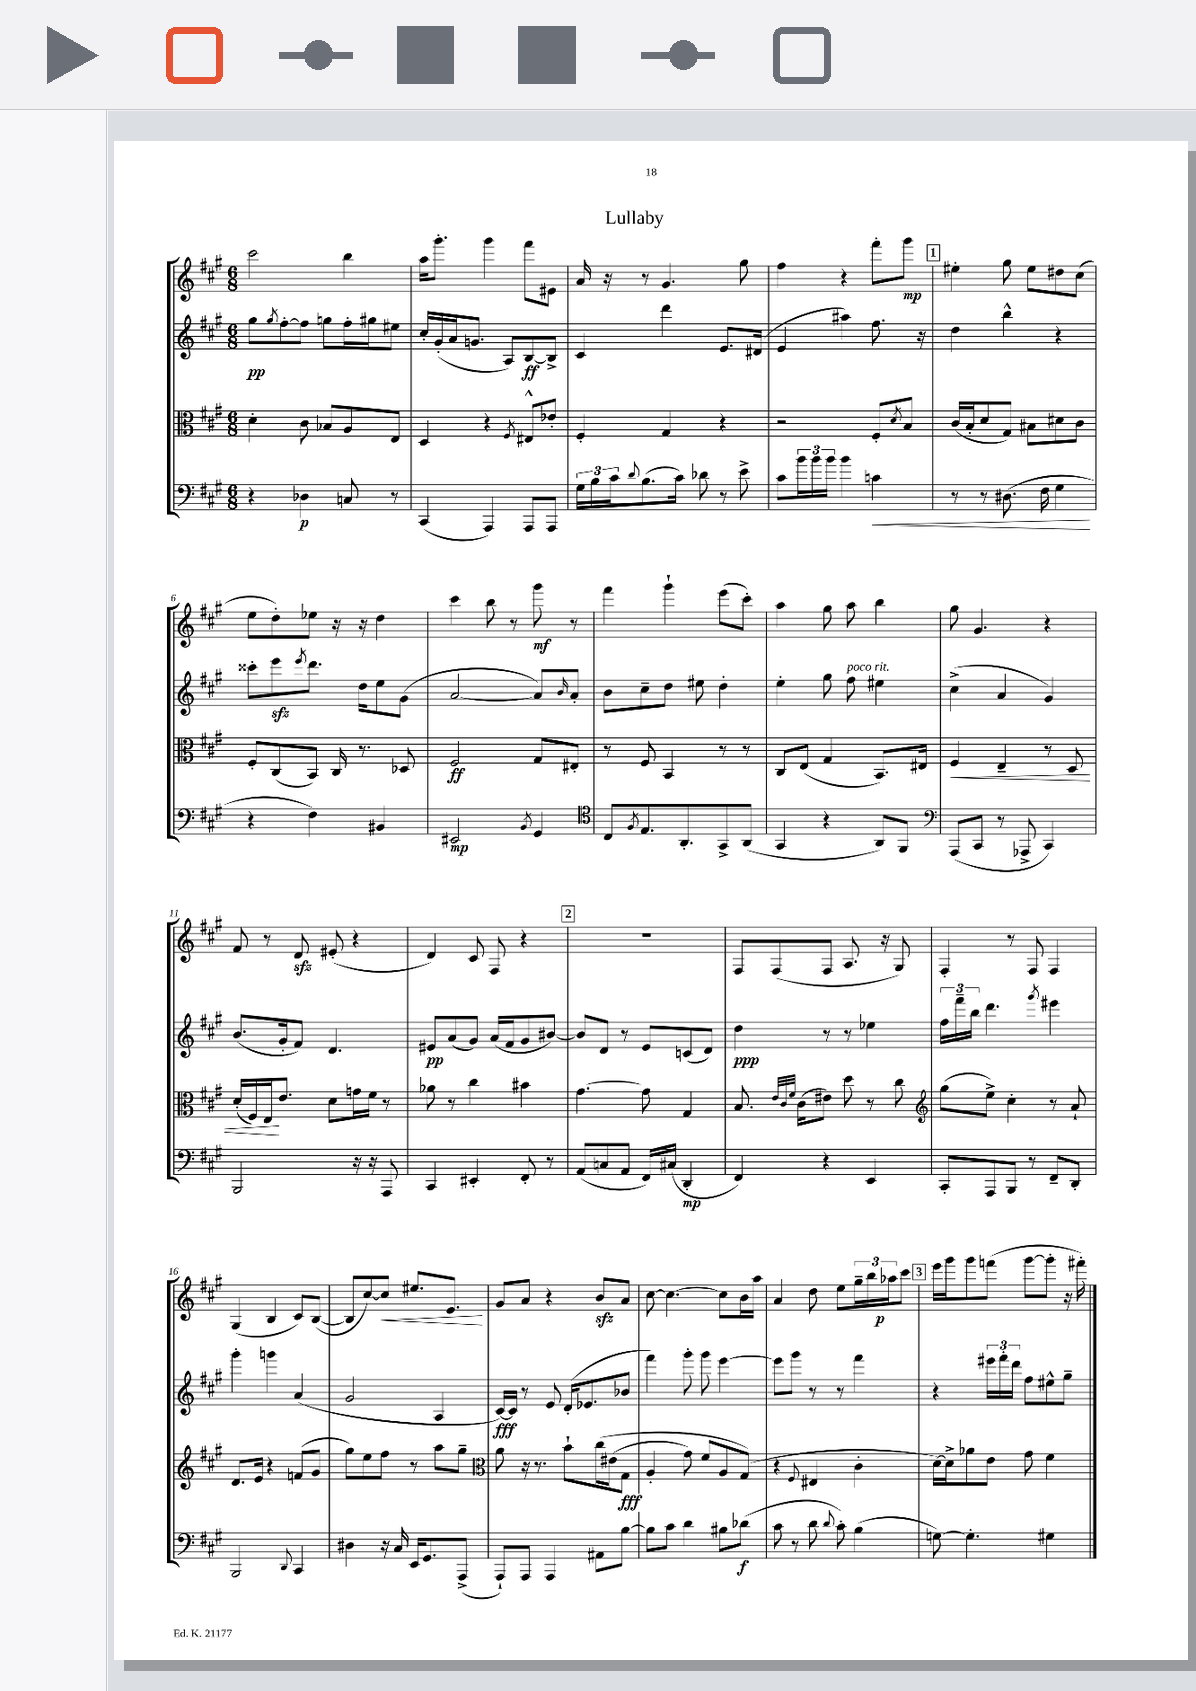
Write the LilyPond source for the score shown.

\header { title = "Lullaby" }
<<
\new StaffGroup <<
\new Staff = "s0" {
    \clef treble \key a \major \numericTimeSignature \time 6/8
    cis'''2 b''4 |
    a''16 gis'''8.-. gis'''4 fis'''8 eis'8 |
    a'16 r16 r8 gis'4. gis''8 |
    fis''4 r4 fis'''8-. gis'''8\mp |
    \mark \markup { \box "1" } eis''4-. gis''8 eis''8 dis''8 cis''8( |
    e''8 d''8-.) ees''8 r16 r16 d''4 |
    cis'''4 b''8 r8 gis'''8\mf r8 |
    fis'''4 gis'''4-! e'''8( cis'''8-.) |
    a''4 gis''8 a''8 b''4 |
    gis''8 gis'4. r4 |
    fis'8 r8 d'8\sfz eis'8-.( r4 |
    d'4) cis'8 fis8 r4 |
    \mark \markup { \box "2" } R2. |
    fis8 fis8( fis8 a8. r16 gis8) |
    fis4-. r8 fis8 fis4 |
    gis4( b4 cis'8) b8~( |
    b8 cis''8~) cis''8\< eis''8. e'8.\! |
    gis'8 a'8 r4 b'8\sfz a'8 |
    cis''8~ cis''4.~ cis''8 b'16 a''16 |
    a'4 d''8 e''8 \tuplet 3/2 { gis''16-- b''16 aes''16\p } cis'''8 |
    \mark \markup { \box "3" } e'''16 gis'''16 gis'''8 f'''8( gis'''8~ gis'''8-. r16 fis'''16-.) \bar "|." |
}
\new Staff = "s1" {
    \clef treble \key a \major \numericTimeSignature \time 6/8
    gis''8\pp \acciaccatura { gis''8 } fis''8~-. fis''8 g''8 fis''16-. gis''16 eis''8 |
    cis''16-. gis'16-.( a'16 g'8. a8) b8~\ff b8-> |
    cis'4 d'''4 e'8. dis'16( |
    e'4 ais''4) fis''8. r16 |
    \mark \markup { \box "1" } d''4 b''4-^ r4 |
    cisis'''8-. e'''8\sfz \acciaccatura { e'''8 } d'''8. d''16 e''8 gis'8( |
    a'2~ a'8) \grace { b'16 } a'8-. |
    b'8 cis''8-- d''8 eis''8 d''4-. |
    e''4-. gis''8 fis''8^\markup { \italic "poco rit." } eis''4 |
    cis''4->( a'4 gis'4) |
    b'8.( gis'16-. fis'8) d'4. |
    eis'8\pp a'8( gis'8) a'16( fis'16 gis'8 bis'8~) |
    \mark \markup { \box "2" } bis'8 d'8 r8 e'8 c'8( d'8) |
    d''4\ppp r8 r8 ees''4 |
    \tuplet 3/2 { fis''16 fis'''16-- b''16 } d'''4. \acciaccatura { gis'''8 } eis'''4 |
    gis'''4-. g'''4 a'4( |
    gis'2 a4 |
    cis'16~\fff) cis'16 r8 e'8 d'16-.( ees'8. bes'8 |
    fis'''4) gis'''8-. gis'''8 e'''4~ |
    e'''8 gis'''8 r8 r8 fis'''4 |
    \mark \markup { \box "3" } r4 \tuplet 3/2 { eis'''16 fis'''16-. d'''16 } fis''8 eis''8-^ gis''8-- \bar "|." |
}
\new Staff = "s2" {
    \clef alto \key a \major \numericTimeSignature \time 6/8
    d'4-. cis'8 bes8 a8 e8 |
    d4 r4 \acciaccatura { fis8 } eis8-^ ees'8-. |
    fis4-. gis4 r4 |
    r2 fis8-. \acciaccatura { d'8 } b8 |
    \mark \markup { \box "1" } cis'16( b16-. d'8 gis8) bis8 dis'8 cis'8 |
    fis8-. cis8( b,8) cis16 r8. des8 |
    fis2\ff gis8 eis8-. |
    r8 fis8 b,4 r8 r8 |
    cis8 e8( gis4 b,8.) eis16 |
    fis4\< e4-- r8 d8 |
    d'16-.( fis16) e16\! e'8. d'8 g'16 fis'16 r8 |
    aes'8 r8 cis''4 bis'4 |
    \mark \markup { \box "2" } gis'4.~ gis'8 gis4 |
    b8. \grace { e'32 cis'32 fis'32 } cis'16( eis'8) d''8 r8 cis''8 |
    \clef treble gis''8( e''8->) cis''4-. r8 a'8-! |
    d'8. e'16 r4 f'8( gis'8 |
    gis''8) e''8 fis''8 r8 a''8 gis''8-- |
    \clef alto a'8 r16 r8. b'8-! cis''16\( eis'16( gis8\fff |
    a4-. gis'8) fis'8 a8 gis8(\) |
    r4 \appoggiatura { fis8 } eis4 cis'4-. |
    \mark \markup { \box "3" } d'16~) d'16-> aes'8 e'8 gis'8 fis'4 \bar "|." |
}
\new Staff = "s3" {
    \clef bass \key a \major \numericTimeSignature \time 6/8
    r4 des4\p c8 r8 |
    cis,4( a,,4) a,,8 a,,8 |
    \tuplet 3/2 { gis16 b16 cis'16 } \appoggiatura { d'8 } b8.( cis'16) des'8 r8 e'8-> |
    cis'8 \tuplet 3/2 { b'16 b'16 b'16 } b'4 c'4\< |
    \mark \markup { \box "1" } r8 r8 dis8.( fis16 gis4\! |
    r4 fis4) bis,4 |
    eis,2\mp \acciaccatura { b,8 } gis,4 |
    \clef tenor cis8 \acciaccatura { fis8 } e8. a,8.-. gis,8-> a,8( |
    gis,4 r4 a,8) fis,8 |
    \clef bass a,,8( cis,8 r8 aes,,8-> cis,4) |
    b,,2 r16 r16 a,,8 |
    cis,4 eis,4-. fis,8-. r8 |
    \mark \markup { \box "2" } a,8( c8 a,8 fis,16) cis16( d,4-.\mp |
    fis,4) r4 e,4 |
    cis,8-. a,,8 b,,8 r8 fis,8-- d,8-. |
    b,,2 \appoggiatura { d,8 } cis,4 |
    dis4 r16 cis16 e,16 gis,8. a,,8->( |
    a,,8-!) a,,8 a,,4 ais,8 b8~ |
    b8 cis'8 d'4 bis8 des'8\f( |
    cis'8 r8 d'8 \appoggiatura { d'8 } cis'8-.) b4( |
    \mark \markup { \box "3" } g8~) g4.-. gis4 \bar "|." |
}
>>
>>
